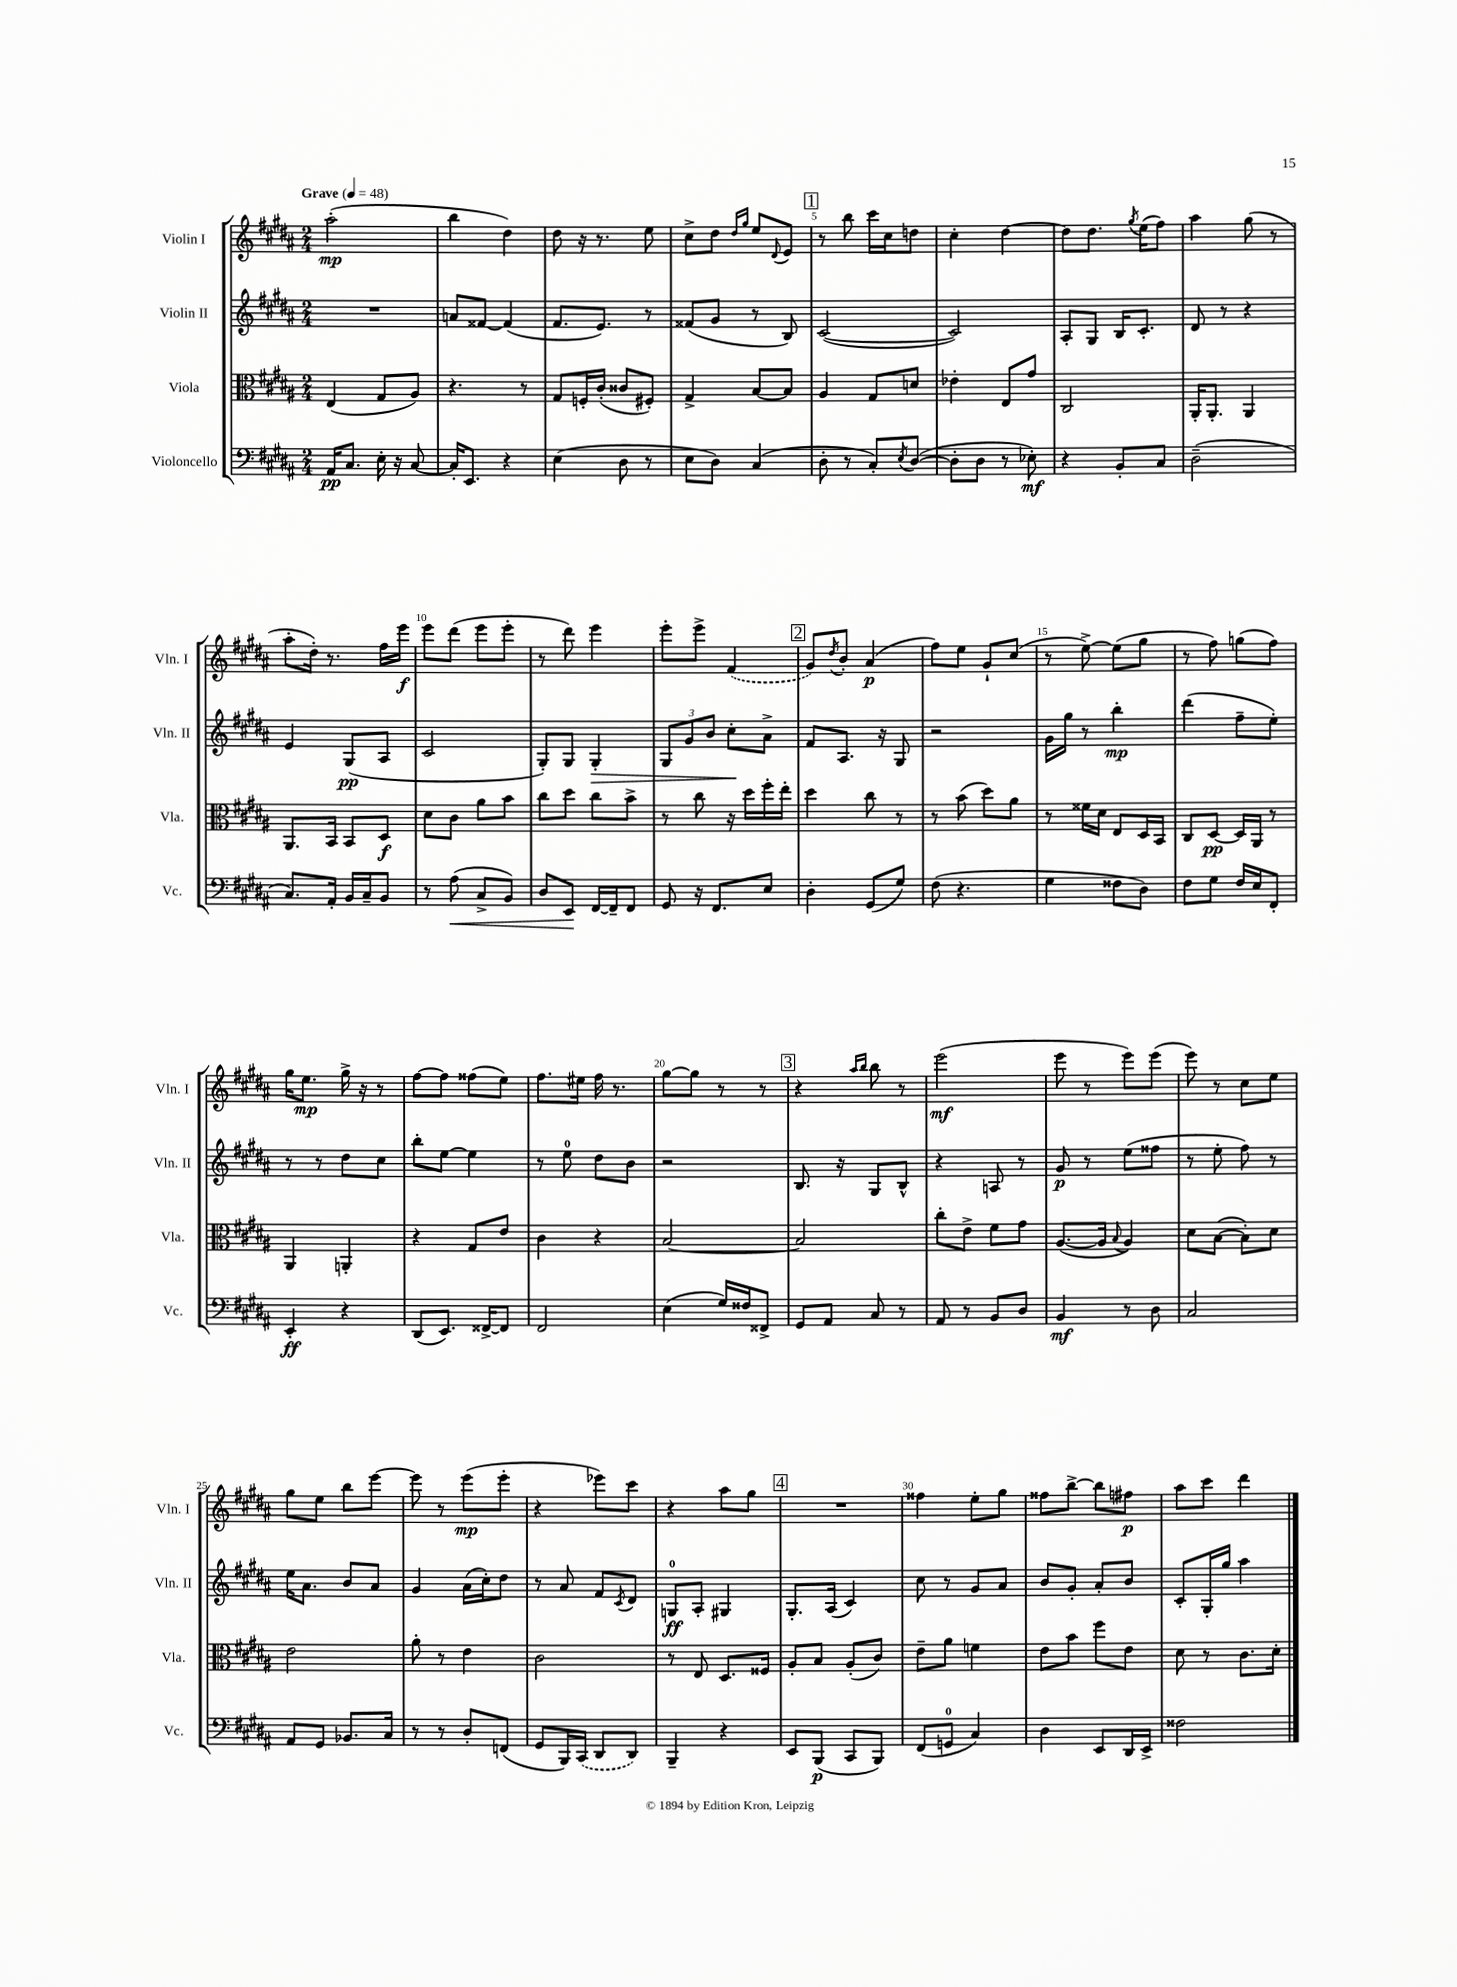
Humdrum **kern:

**kern	**kern	**kern	**kern
*staff4	*staff3	*staff2	*staff1
*clefF4	*clefC3	*clefG2	*clefG2
*k[f#c#g#d#a#]	*k[f#c#g#d#a#]	*k[f#c#g#d#a#]	*k[f#c#g#d#a#]
*M2/4	*M2/4	*M2/4	*M2/4
*MM48	*MM48	*MM48	*MM48
16AA#/LK	(4E/	2r	(2aa#'\
8.C#/J	.	.	.
16E'\	8G#/L	.	.
16r	.	.	.
[8C#/	8A#/J)	.	.
=	=	=	=
16C#'/]LK	4.r	8a/L	4bb\
8.EE/J	.	.	.
.	.	[8f##/J	.
4r	.	(4f##/]	4dd#\)
.	8r	.	.
=	=	=	=
(4E\	8G#/L	8.f#/L	8dd#\
.	16F'/L	.	16r
.	(16c#'/JJ	8.e/J)	8.r
8D#\	8c##/L	.	.
8r	8F#'/J)	8r	8ee\
=	=	=	=
8E\L	4G#^/	(8f##/L	8cc#^\L
8D#\J)	.	8g#/J	8dd#\J
.	.	.	16qqdd#/LL
.	.	.	16qqgg#/JJ
(4C#/	[8B/L	8r	8ee/L
.	.	.	8qqd#/
.	8B/]J	8B/)	8e/J
=	=	=	=
8D#'\	4A#/	([2c#/	8r
8r	.	.	8bb\
8C#'/L)	8G#/L	.	16ccc#\LL
.	.	.	16cc#\J
8qE/	.	.	.
([8D#/J	8d/J	.	8dd\J
=	=	=	=
8D#'\]L	4e-'\	2c#/])	4cc#'\
8D#\J	.	.	.
8r	8E/L	.	[4dd#\
8E-'\)	8g#/J	.	.
=	=	=	=
4r	2C#/	8A#'/L	8dd#\]L
.	.	8G#/J	8.dd#\J
8BB'/L	.	16B/LK	.
.	.	.	8qgg#/
.	.	8.c#'/J	(16ee\LK
8C#/J	.	.	8ff#\J)
=	=	=	=
(2D#~\	16AA#'/LK	8d#/	4aa#\
.	8.AA#'/J	.	.
.	.	8r	.
.	4AA#/	4r	(8gg#\
.	.	.	8r
=	=	=	=
8.C#/L)	8.AA#/L	4e/	8aa#'\L
.	.	.	16dd#'\Jk)
16AA#'/Jk	16BB/Jk	.	8.r
16BB/LL	8BB/L	(8G#/L	.
16C#~/J	.	.	.
8BB/J	8D#/J	8A#/J	16ff#\LL
.	.	.	16eee\JJ
=	=	=	=
8r	8d#\L	2c#/	8eee\L
(8A#\	8c#\J	.	(8ddd#\J
8C#^/L	8a#\L	.	8eee\L
8BB/J)	8b\J	.	8eee'\J
=	=	=	=
8D#/L	8cc#\L	8G#'/L)	8r
8EE/J	8dd#\J	8G#/J	8ddd#\)
[16FF#/LL	8cc#\L	4G#'/	4eee\
16FF#~/]J	.	.	.
8FF#/J	8b^\J	.	.
=	=	=	=
8GG#/	8r	12G#/L	8eee'\L
.	.	12g#/	.
16r	8cc#\	.	8eee^\J
.	.	12b/J	.
8.FF#/L	.	.	.
.	16r	8cc#'\L	(4f#/
.	16dd#\LL	.	.
8E/J	16ff#'\	8a#^\J	.
.	16ee'\JJ	.	.
=	=	=	=
4D#'\	4dd#\	8f#/L	8g#/L)
.	.	.	8qdd#/
.	.	8.A#/J	8b'/J
(8GG#/L	8cc#\	.	(4a#/
.	.	16r	.
8G#/J)	8r	8G#/	.
=	=	=	=
(8F#\	8r	2r	8ff#\L)
4.r	(8b\	.	8ee\J
.	8dd#\L)	.	8g#`/L
.	8a#\J	.	(8cc#/J
=	=	=	=
4G#\	8r	16g#\LL	8r
.	.	16gg#\JJ	.
.	16f##\LL	8r	[8ee^\)
.	16d#\JJ	.	.
8F##\L	8E/L	4bb'\	(8ee\]L
8D#\J)	16D#/L	.	8gg#\J
.	16BB/JJ	.	.
=	=	=	=
8F#\L	8C#/L	(4ddd#\	8r
8G#\J	[8D#/J	.	8ff#\)
16F#/LL	16D#/]LL	8ff#~\L	(8gg\L
16E/J	16AA#/JJ	.	.
8FF#'/J	8r	8ee'\J)	8ff#\J)
=	=	=	=
4EE'/	4AA#/	8r	16gg#\LK
.	.	.	8.ee\J
.	.	8r	.
4r	4AA'/	8dd#\L	16gg#^\
.	.	.	16r
.	.	8cc#\J	8r
=	=	=	=
(8DD#/L	4r	8bb'\L	[8ff#\L
8.EE/J)	.	[8ee\J	8ff#\]J
.	8G#/L	4ee\]	(8ff##\L
[16FF##^/LK	.	.	.
8FF##/]J	8e/J	.	8ee\J)
=	=	=	=
2FF#/	4c#\	8r	8.ff#\L
.	.	8ee\	.
.	.	.	16ee#\Jk
.	4r	8dd#\L	16ff#\
.	.	.	8.r
.	.	8b\J	.
=	=	=	=
(4E\	[2B/	2r	[8gg#\L
.	.	.	8gg#\]J
16G#/LL)	.	.	8r
16F##/J	.	.	.
8FF##^/J	.	.	8r
=	=	=	=
8GG#/L	2B/]	8.B/	4r
8AA#/J	.	.	.
.	.	16r	.
.	.	.	16qqaa#/LL
.	.	.	16qqbb/JJ
8C#/	.	8G#/L	8bb\
8r	.	8B^^/J	8r
=	=	=	=
8AA#/	8cc#'\L	4r	(2eee\
8r	8e^\J	.	.
8BB/L	8f#\L	8A/	.
8D#/J	8g#\J	8r	.
=	=	=	=
4BB/	([8.A#/L	8g#/	8eee\
.	.	8r	8r
.	16A#/]Jk	.	.
.	8qqB/	.	.
8r	4A#/)	(8ee\L	8eee\L)
8D#\	.	8ff##\J	(8eee\J
=	=	=	=
2C#/	8d#\L	8r	8eee\)
.	([8B\J	8ee'\	8r
.	8B'\]L)	8ff#\)	8cc#\L
.	8d#\J	8r	8ee\J
=	=	=	=
8AA#/L	2e\	16ee\LK	8gg#\L
.	.	8.a#\J	.
8GG#/J	.	.	8ee\J
8.BB-/L	.	8b/L	8bb\L
.	.	8a#/J	[8eee\J
16C#/Jk	.	.	.
=	=	=	=
8r	8a#'\	4g#/	8eee\]
8r	8r	.	8r
8D#'/L	4e\	(16a#\LL	(8eee\L
.	.	16cc#'\J)	.
(8FF/J	.	8dd#\J	8eee'\J
=	=	=	=
8GG#/L	2c#\	8r	4r
16BBB/L)	.	8a#/	.
(16CC#/JJ	.	.	.
8DD#/L	.	8f#/L	8eee-\L)
.	.	8qc#/	.
8DD#/J)	.	8d#/J	8ccc#\J
=	=	=	=
4BBB~/	8r	8G/L	4r
.	8E/	8A#'/J	.
4r	8.D#/L	4G#/	8aa#\L
.	.	.	8gg#\J
.	16F##/Jk	.	.
=	=	=	=
8EE/L	8A#'/L	8.G#'/L	2r
(8BBB/J	8B/J	.	.
.	.	(16A#/Jk	.
8CC#/L	(8A#'/L	4c#/)	.
8BBB/J)	8c#/J)	.	.
=	=	=	=
(8FF#/L	8e~\L	8cc#\	4ff##\
8GG/J	8a#\J	8r	.
4C#/)	4f\	8g#/L	8ee'\L
.	.	8a#/J	8gg#\J
=	=	=	=
4D#\	8e\L	8b/L	8ff##\L
.	8b\J	8g#'/J	[8bb^\J
8EE/L	8ff#\L	8a#'/L	8bb\]L
16DD#/L	8e\J	8b/J	8ff#\J
16EE^/JJ	.	.	.
=	=	=	=
2F##\	8d#\	8c#'/L	8aa#\L
.	8r	16G#'/L	8ccc#\J
.	.	16gg#/JJ	.
.	8.c#\L	4aa#\	4ddd#\
.	16d#'\Jk	.	.
==	==	==	==
*-	*-	*-	*-
